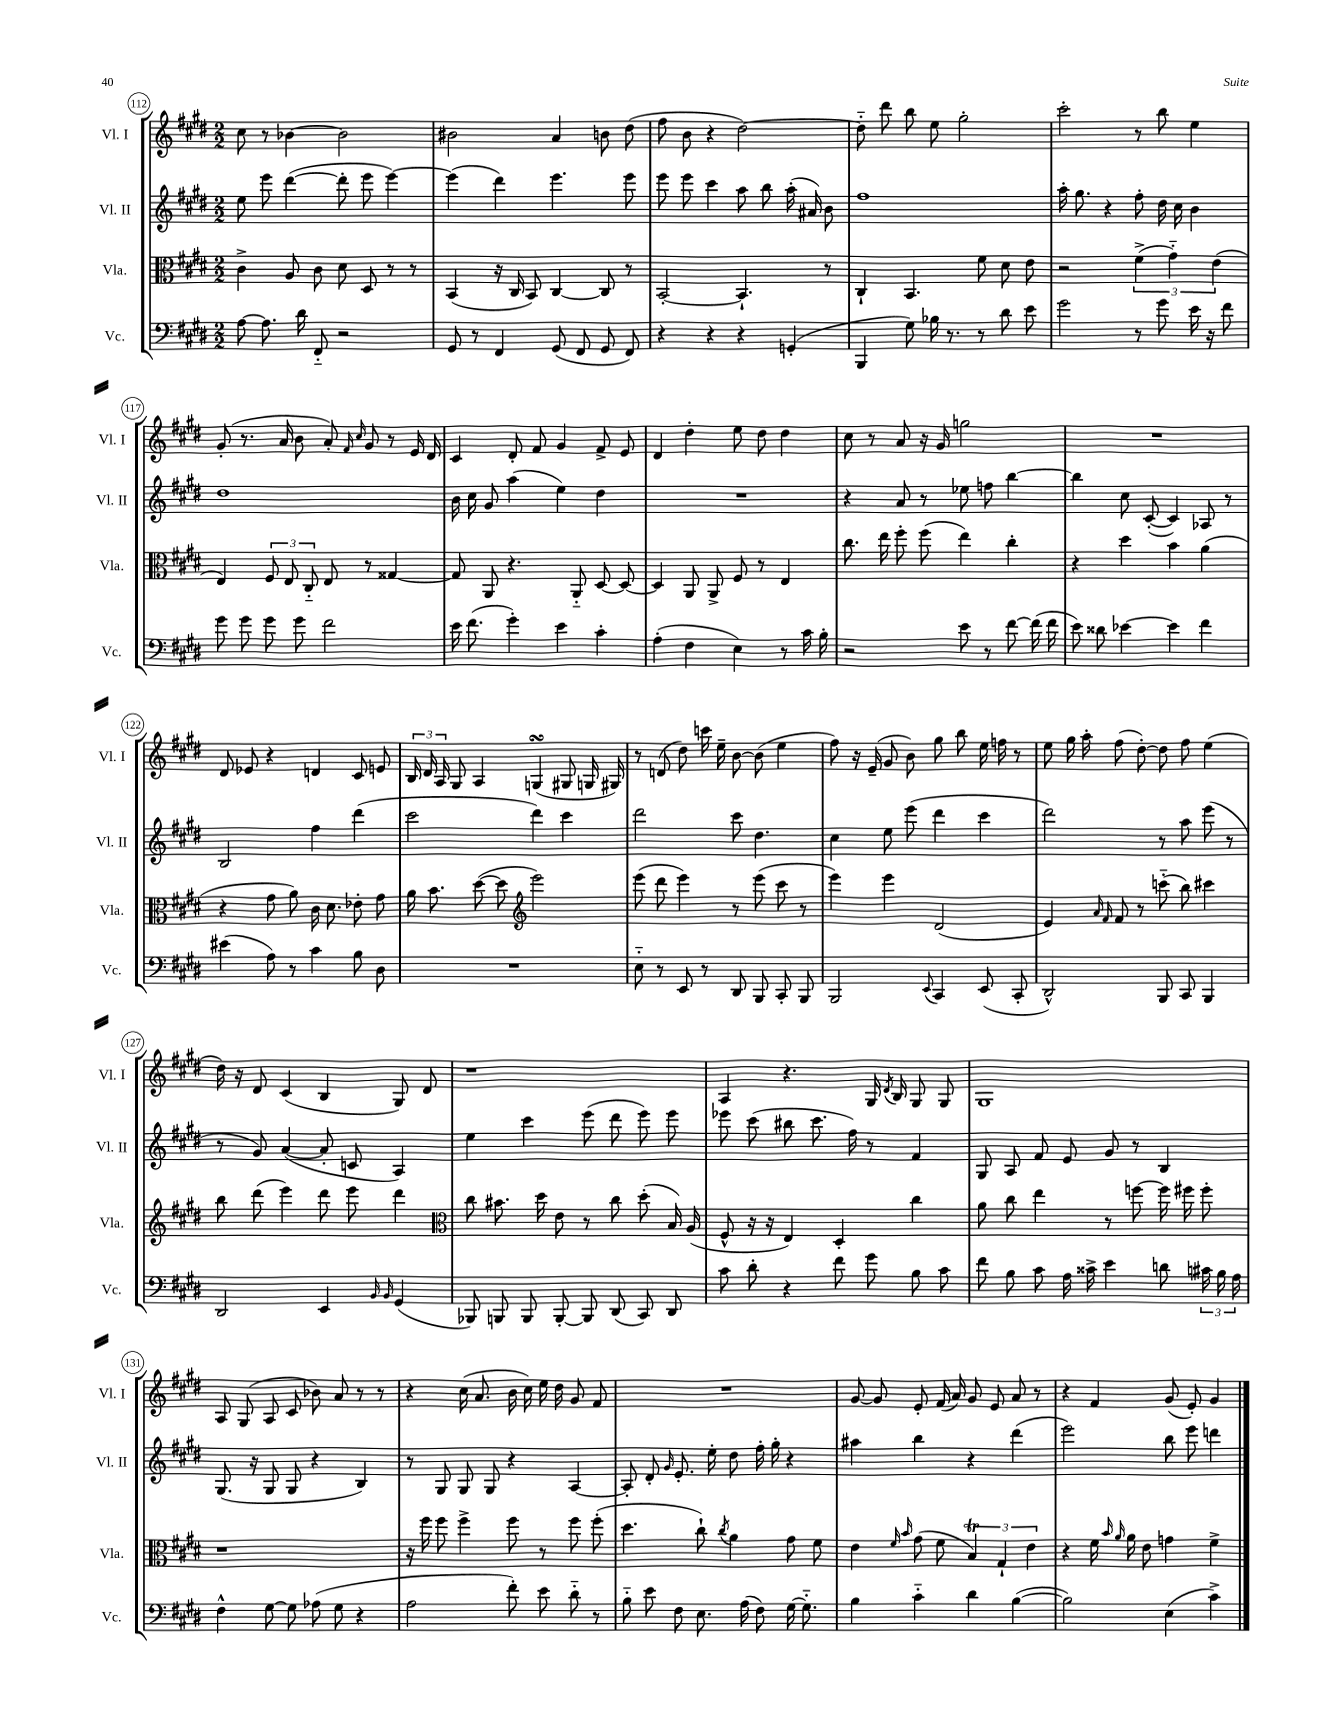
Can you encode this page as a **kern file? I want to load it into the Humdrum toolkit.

**kern	**kern	**kern	**kern
*staff4	*staff3	*staff2	*staff1
*clefF4	*clefC3	*clefG2	*clefG2
*k[f#c#g#d#]	*k[f#c#g#d#]	*k[f#c#g#d#]	*k[f#c#g#d#]
*M2/2	*M2/2	*M2/2	*M2/2
[8A	4c#^	8ee	8cc#
8.A]	.	8eee	8r
.	8A	([4ddd#	[4b-
16d#	.	.	.
8FF#'~	8c#	.	.
2r	8d#	8ddd#']	2b-]
.	8D#	8eee	.
.	8r	[4eee)	.
.	8r	.	.
=	=	=	=
8GG#	(4BB	(4eee]	2b#
8r	.	.	.
4FF#	16r	4ddd#)	.
.	16C#	.	.
.	8BB)	.	.
(8GG#	[4C#	4.eee	4a
8FF#	.	.	.
8GG#	8C#]	.	8b
8FF#)	8r	8eee	(8dd#
=	=	=	=
4r	[2BB'	8eee	8ff#
.	.	8eee	8b
4r	.	4ccc#	4r
4r	4.BB`]	8aa	[2dd#)
.	.	8bb	.
(4GG'	.	(16aa'	.
.	.	16a#)	.
.	8r	8b	.
=	=	=	=
4BBB	4C#`	1ff#	8dd#'~]
.	.	.	8ddd#
8G#)	4.BB	.	8bb
16B-	.	.	8ee
8.r	.	.	.
.	.	.	2gg#'
8r	8f#	.	.
8d#	8d#	.	.
8e	8e	.	.
=	=	=	=
2g#	2r	16aa'	2ccc#'
.	.	8.gg#	.
.	.	4r	.
8r	(6f#^	8ff#'	8r
8g#	.	16dd#	8bb
.	6g#'~)	.	.
.	.	16cc#	.
16e	.	4b	4ee
16r	.	.	.
.	(6e	.	.
8f#	.	.	.
=	=	=	=
8g#	4E)	1dd#	(8g#'
8g#	.	.	8.r
8g#	12F#	.	.
.	.	.	16a
.	12E	.	.
8g#	.	.	8b
.	12C#'~	.	.
2f#	8E	.	8a')
.	.	.	16qqf#
.	.	.	16qqcc#
.	8r	.	8g#
.	[4G##	.	8r
.	.	.	16e
.	.	.	16d#
=	=	=	=
16e	8G##]	16b	4c#
(8.f#	.	16cc#	.
.	8AA	8g#	.
4g#')	4.r	(4aa	8d#'
.	.	.	8f#
4e	.	4ee)	4g#
.	8AA'~	.	.
4c#'	[8D#	4dd#	8f#^
.	8D#_	.	8e
=	=	=	=
(4A'	4D#]	1r	4d#
4F#	8AA	.	4dd#'
.	8AA^	.	.
4E)	8F#	.	8ee
.	8r	.	8dd#
8r	4E	.	4dd#
16c#	.	.	.
16B'	.	.	.
=	=	=	=
2r	8.cc#	4r	8cc#
.	.	.	8r
.	16ee	.	.
.	8ff#'	8a	8a
.	(8ff#	8r	16r
.	.	.	16g#
8e	4ee)	8ee-	2gg
8r	.	8ff	.
[8f#	4cc#'	[4bb	.
(16f#]	.	.	.
16f#	.	.	.
=	=	=	=
8e)	4r	4bb]	1r
8d##	.	.	.
[4e-	4dd#	8cc#	.
.	.	([8c#'	.
4e-]	4b	4c#])	.
4f#	(4a	8A-	.
.	.	8r	.
=	=	=	=
(4e#	4r	2B	8d#
.	.	.	8e-
8A)	8g#	.	4r
8r	8a)	.	.
4c#	16c#	4ff#	4d
.	8.d#	.	.
8B	8e-'	(4ddd#	8c#
8D#	8g#	.	8e
=	=	=	=
1r	16a	2ccc#	24B
.	.	.	24d#
.	8.b	.	.
.	.	.	24A
.	.	.	8G#
.	([8dd#	.	4A
.	8dd#]	.	.
*	*clefG2	*	*
.	2eee)	4ddd#)	(4G
.	.	4ccc#	8G#
.	.	.	16G
.	.	.	16G#)
=	=	=	=
8E'~	(8eee	2ddd#	8r
8r	8ddd#	.	(8d
8EE	4eee)	.	8dd#)
8r	.	.	16ccc
.	.	.	16ee~
8DD#	8r	8ccc#	[8b
8BBB	(8eee	4.dd#	(8b]
8CC#'	8ccc#	.	4ee
8BBB	8r	.	.
=	=	=	=
2BBB	4eee)	4cc#	8ff#)
.	.	.	16r
.	.	.	(16e~
.	4eee	8ee	8g#
.	.	(8eee	8b)
8qqEE	.	.	.
4CC#	(2d#	4ddd#	8gg#
.	.	.	8bb
(8EE	.	4ccc#	16ee
.	.	.	16ff
8CC#'	.	.	8r
=	=	=	=
2DD#^^)	4e)	2ddd#)	8ee
.	.	.	16gg#
.	.	.	16aa'
.	16qqa	.	.
.	16qqf#	.	.
.	8f#	.	(8ff#
.	8r	.	[8dd#')
8BBB	(8ccc'~	8r	8dd#]
8CC#	8bb)	8aa	8ff#
4BBB	4ccc#	(8eee	(4ee
.	.	8r	.
=	=	=	=
2DD#	8bb	8r	16dd#)
.	.	.	16r
.	(8ddd#	8g#)	8d#
.	4eee)	([4a	(4c#
4EE	8ddd#	8a']	4B
.	8eee	8c	.
16qqBB	.	.	.
16qqBB	.	.	.
(4GG#	4ddd#	4A)	8G#)
.	.	.	8d#
=	=	=	=
*	*clefC3	*	*
8BBB-)	8cc#	4ee	1r
8BBB	8.b#	.	.
8BBB	.	4ccc#	.
.	16dd#	.	.
[8BBB'	8e	.	.
8BBB]	8r	(8eee	.
(8DD#	8cc#	8ddd#	.
8CC#)	(8dd#'	8eee)	.
8DD#	16B)	8eee	.
.	(16A	.	.
=	=	=	=
8c#	8F#^^	8eee-	4A
8d#'	16r	(8ccc#	.
.	16r	.	.
4r	4E)	8bb#	4.r
.	.	8.ccc#	.
8f#	4D#'	.	.
.	.	16ff#)	.
8g#	.	8r	16G#
.	.	.	8qd#
.	.	.	16B
8B	4cc#	4f#	8G#
8c#	.	.	8G#
=	=	=	=
8f#	8a	8G#	1G#
8B	8cc#	8A	.
8c#	4ee	8f#	.
16A	.	8e	.
16c##^	.	.	.
4e	8r	8g#	.
.	[8ff	8r	.
8d	16ff]	4B	.
.	16ff#	.	.
24c#	8ff#'	.	.
24B	.	.	.
24A	.	.	.
=	=	=	=
4F#^^	1r	(8.G#	8A
.	.	.	(8G#
.	.	16r	.
[8G#	.	8G#	8A
8G#]	.	8G#	8c#
(8A-	.	4r	8b-)
8G#	.	.	8a
4r	.	4B)	8r
.	.	.	8r
=	=	=	=
2A	16r	8r	4r
.	16ff#	.	.
.	8ff#	8G#	.
.	4ff#^	8G#	(16cc#
.	.	.	8.a
.	.	8G#	.
8f#')	8ff#	4r	16b
.	.	.	16cc#)
8e	8r	.	16ee
.	.	.	16dd#
8d#'~	8ff#	[4A	8g#
8r	(8ff#'	.	8f#
=	=	=	=
8B'~	4.dd#	8A']	1r
8e	.	8d#'	.
.	.	16qqg#	.
8F#	.	8.e'	.
8.E	8cc#`)	.	.
.	.	16ee'	.
.	8qcc#	.	.
.	4a	8dd#	.
(16A	.	.	.
8F#)	.	16ff#'	.
.	.	16gg#'	.
[16G#	8g#	4r	.
8.G#'~]	.	.	.
.	8f#	.	.
=	=	=	=
4B	4e	4aa#	[8g#
.	.	.	8g#]
.	16qqf#	.	.
.	16qqb	.	.
4c#'~	(8g#	4bb	8e'
.	8f#	.	(16f#
.	.	.	16a)
4d#	6B)	4r	8g#
.	.	.	8e
.	6G#`	.	.
([4B	.	(4ddd#	8a
.	6e	.	.
.	.	.	8r
=	=	=	=
2B])	4r	2eee)	4r
.	16f#	.	4f#
.	16qqb	.	.
.	16qqa	.	.
.	16a	.	.
.	8e	.	.
(4E	4g	8bb	(8g#
.	.	8eee	8e')
4c#^)	4f#^	4ddd	4g#
==	==	==	==
*-	*-	*-	*-
